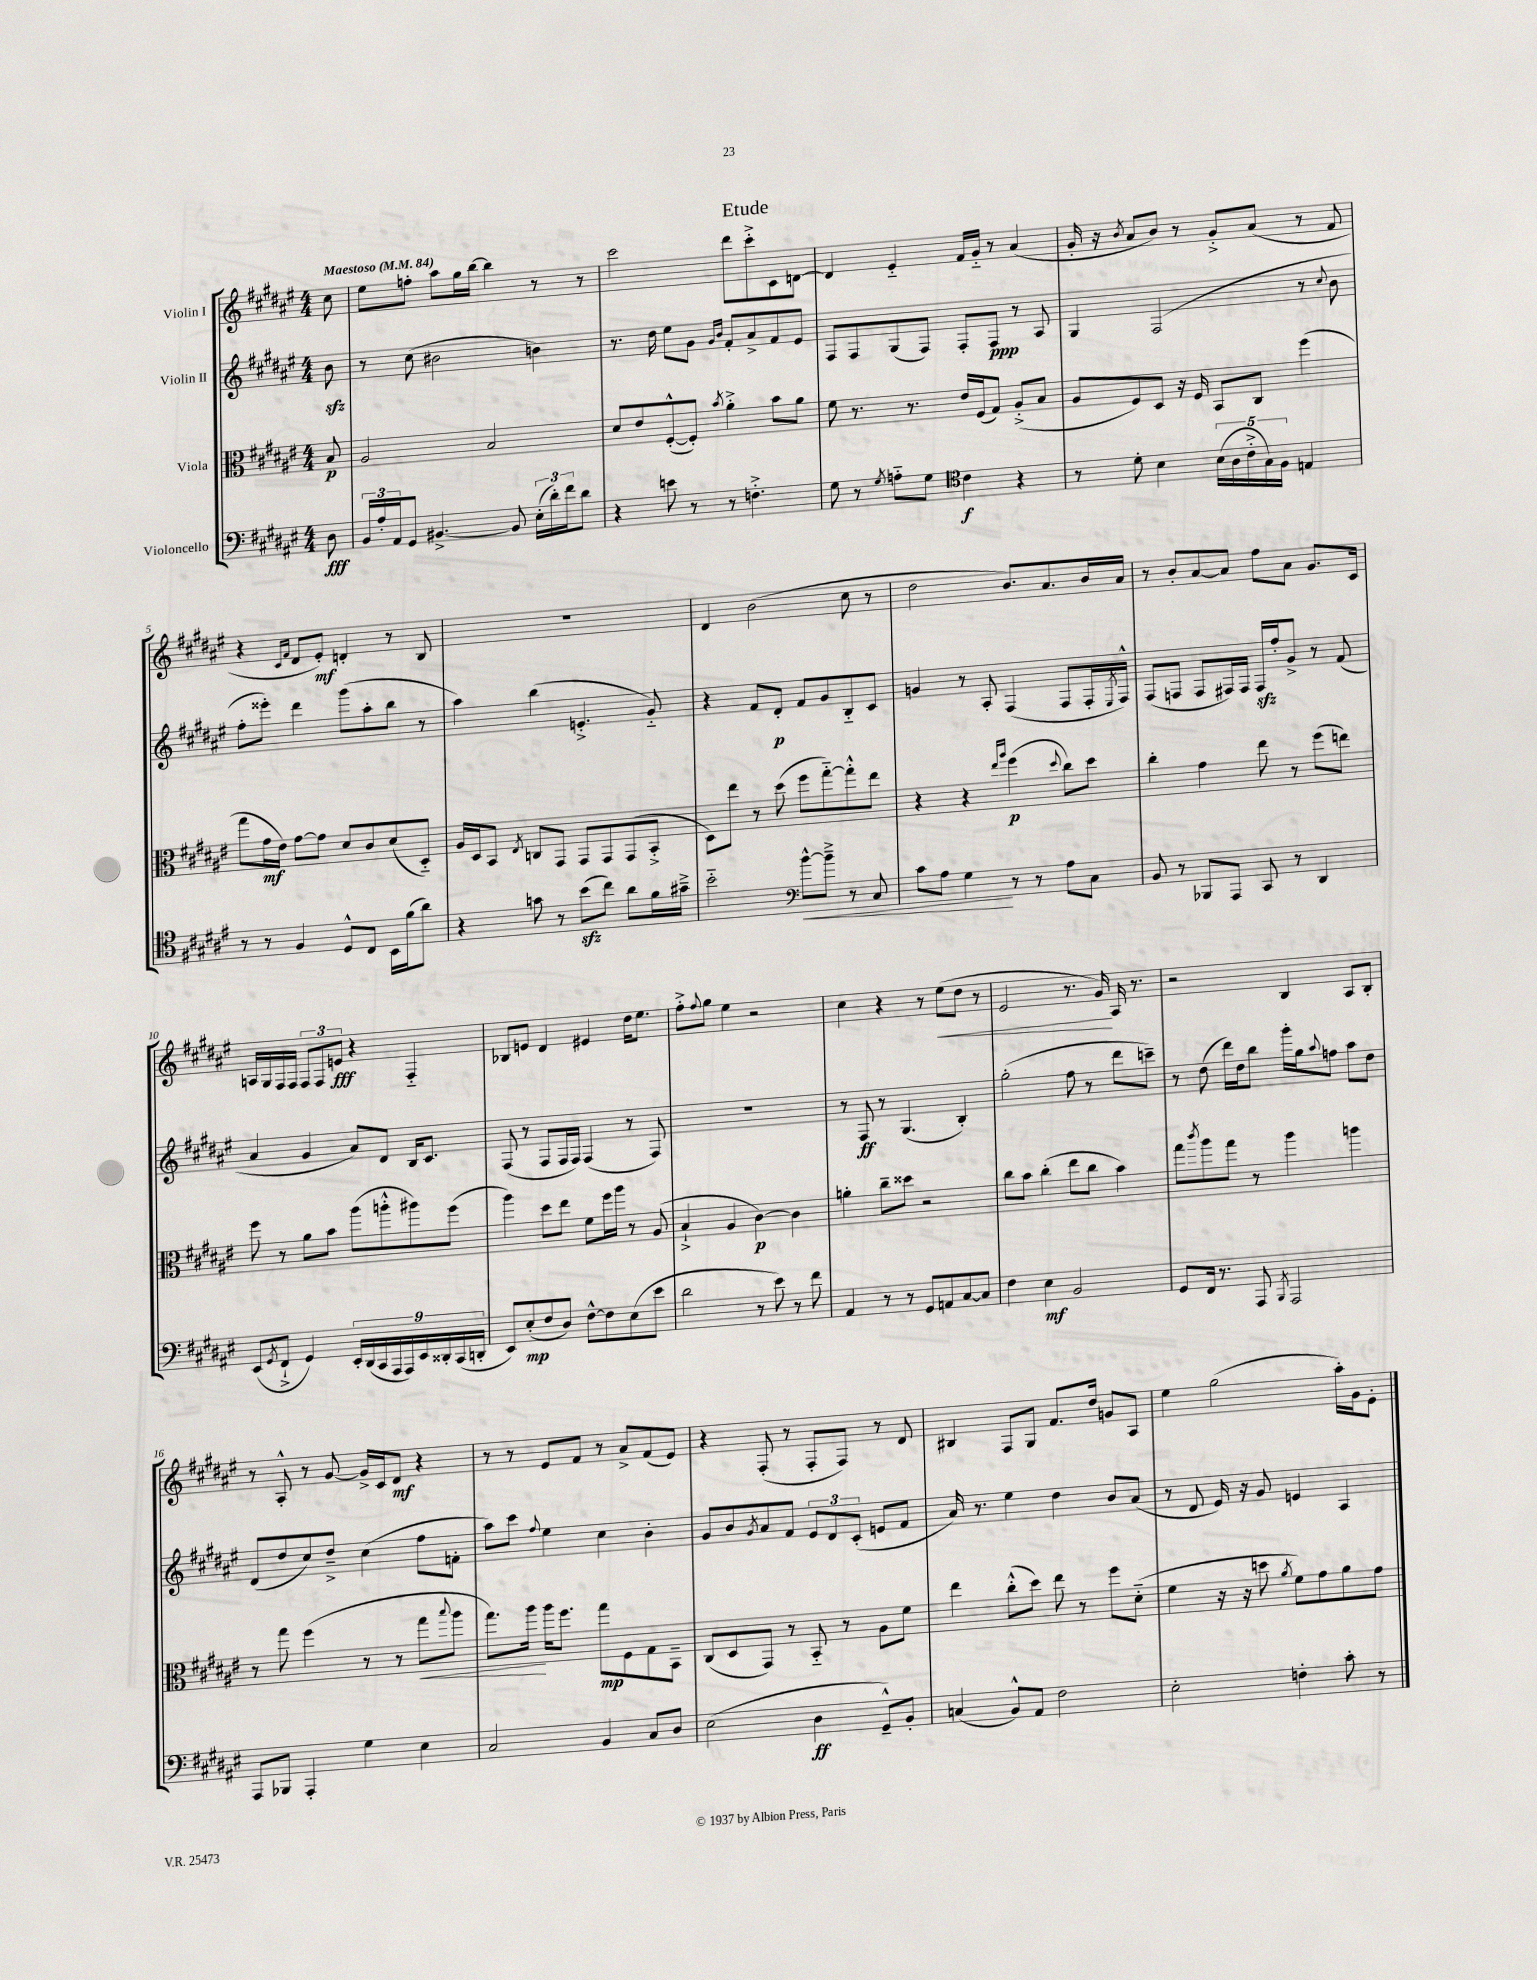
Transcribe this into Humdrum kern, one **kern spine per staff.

**kern	**kern	**kern	**kern
*staff4	*staff3	*staff2	*staff1
*clefF4	*clefC3	*clefG2	*clefG2
*k[f#c#g#d#a#e#]	*k[f#c#g#d#a#e#]	*k[f#c#g#d#a#e#]	*k[f#c#g#d#a#e#]
*M4/4	*M4/4	*M4/4	*M4/4
*MM84	*MM84	*MM84	*MM84
8D#	8B	8b	8cc#
=	=	=	=
24BB	2A#	8r	8ee#
24A#'	.	.	.
24AA#	.	.	.
8GG#	.	(8cc#	8ff'
[4.BB#^	.	2b#	8aa#
.	.	.	16gg#
.	.	.	[16bb
.	2B	.	4bb]
8BB#]	.	.	.
(24E#'	.	4b)	8r
24d#')	.	.	.
24f#	.	.	.
8d#	.	.	8r
=	=	=	=
4r	8d#	8.r	2ccc#
.	8e#	.	.
.	.	16dd#	.
8e	([8F#'^^	8ee#	.
8r	8F#'])	8g#	.
.	.	16qqg#	.
.	8qb	16qqb	.
8r	4a#'^	8f#'	8ddd#
4.F'^	.	8a#^	8ccc#'^
.	8b	8f#	8c#
.	8a#	8e#	[8d
=	=	=	=
8G#	8f#	8F#	4d]
8r	8.r	8F#	.
8qG#	.	.	.
8A'~	.	(8G#	4e#'~
.	8.r	.	.
8G#	.	8F#)	.
*clefC4	*	*	*
4c#	16e#	8F#'	16f#
.	(16F#	.	16g#'~
.	8G#)	8F#	8r
4r	(8A#'^	8r	(4a#
.	8B	8A#	.
=	=	=	=
8r	8A#	4G#	16g#'
.	.	.	16r
.	.	.	8qb
8d#'	8F#)	.	8a#
4B	8D#	(2F#	8b)
.	16r	.	8r
.	16F#	.	.
(20B	8BB	.	8g#'^
20A#	.	.	.
20c#'^	.	.	.
.	8C#	.	(8a#
20G#)	.	.	.
20F#	.	.	.
4E	(4ff#	8r	8r
.	.	8qqcc#	.
.	.	8b	8f#
=	=	=	=
8r	8gg#	8ff#'	4r
8r	16g#	8eee##')	.
.	16e#)	.	.
.	.	.	16qqc#
.	.	.	16qqf#
4F#	[8g#	4ddd#	8d#
.	8g#]	.	8e#')
8D#^^	8d#	(8ggg#	4d'
8C#	8c#	8aa#'	.
16BB	(8d#	8bb	8r
(16f#	.	.	.
8a#)	8D#'~)	8r	8B
=	=	=	=
4r	16A#	4aa#)	1r
.	16D#	.	.
.	8BB	.	.
.	8qE#	.	.
8g	8C	(4bb	.
8r	8GG#	.	.
(8b	8GG#	4.e'^	.
8cc#)	8GG#	.	.
8a#	(8GG#	.	.
16f#	8BB'^	8g#'~)	.
16g#~^	.	.	.
=	=	=	=
2b'~	8D#)	4r	4d#
.	8ee#	.	.
.	8r	8f#	(2b
.	(8dd#	8d#'	.
*clefF4	*	*	*
[8b^^	8ff#	8f#	.
8b~^]	[8gg#'~)	8g#	.
8r	8gg#'^^]	8B'~	8cc#
8C#	8ee#	8c#	8r
=	=	=	=
8c#	4r	4g	2dd#
8A#	.	.	.
4G#	4r	8r	.
.	.	8A#'	.
.	16qqee#	.	.
.	16qqaa#	.	.
8r	(4ff#	(4F#	8.b)
8r	.	.	.
.	.	.	8.a#
.	8qqdd#	.	.
8A#	8cc#)	8F#	.
8C#	8dd#	16F#'	16b
.	.	8qE#	.
.	.	16F#^^)	16a#
=	=	=	=
8BB	4cc#'	(8F#	8r
8r	.	8F	8b'
8BBB-	4g#	8F	[8a#
8AAA#	.	16F#)	8a#]
.	.	16F#	.
8CC#	8ee#	16F#	8ff#
.	.	16ff#'	.
8r	8r	8g#^	8a#
4DD#	(8ff#	8r	8.g#
.	8ee)	(8f#	.
.	.	.	16c#
=	=	=	=
(8EE#	8ff#	4a#	16A
.	.	.	16G#
8qGG#	.	.	.
8FF#`^	8r	.	16F#
.	.	.	16F#
4GG#)	8a#	4g#	12F#
.	.	.	12F#
.	8b	.	.
.	.	.	12e
18EE#'	(8aa#	8a#)	4r
(18DD#	.	.	.
18CC#	.	.	.
.	8aa'^^	8d#	.
18AAA#	.	.	.
18AAA#)	.	.	.
.	8aa#)	16B	4F#'~
18EE#	.	.	.
.	.	8.c#	.
18DD##'	.	.	.
.	(8ff#	.	.
(18CC#	.	.	.
18DD'	.	.	.
=	=	=	=
8EE#)	4aa#)	(8F#	8B-
(8E#'	.	8r	8e
8F#	8dd#	8F#	4d#
8D#)	8ee#	16F#	.
.	.	16F#)	.
[8F#^^	8f#	(4F#	4e#
8F#]	16ff#	.	.
.	16aa#	.	.
(8E#	8r	8r	16dd#
.	.	.	8.ee#
8e#	(8A#	8F#)	.
=	=	=	=
2d#	4B`^	1r	8ff#'^
.	.	.	8qqff#
.	.	.	8gg#
.	4A#	.	4ee#
8r	[4c#)	.	2r
8e#)	.	.	.
8r	4c#]	.	.
8f#	.	.	.
=	=	=	=
4AA#	4a'	8r	4cc#
.	.	8F#	.
8r	8cc#~	8r	4r
8r	8dd##	(4.G#	.
8GG#	2r	.	8r
8AA	.	.	(8ee#
[8C#	.	4B')	8dd#
8C#]	.	.	8r
=	=	=	=
4F#	8cc#	(2gg#'	2e#
.	8b	.	.
4E#	(4cc#'	.	.
2BB	8ee#	8ff#	8.r
.	8cc#	8r	.
.	.	.	16g#)
.	4b)	8ddd#	16A#
.	.	.	8.r
.	.	8ccc~)	.
=	=	=	=
8GG#	8gg#	8r	2r
.	8qccc#	.	.
16FF#	8aa#	(8dd#	.
8.r	.	.	.
.	8gg#	16ddd#)	.
.	.	16dd#	.
8AAA#	8r	8bb	.
8qBBB	.	.	.
2AAA#	4aa#	16ggg#'	4B
.	.	16gg#	.
.	.	8qqaa#	.
.	.	8ff	.
.	4aa	8aa#	8A#
.	.	8dd#	8B'
=	=	=	=
8AAA#	8r	(8d#	8r
8BBB-	8gg#	8dd#	8A#'^^
4AAA#'	(4ff#	8cc#)	8r
.	.	8dd#~^	[8g#
4G#	8r	(4cc#	16g#^]
.	.	.	16c#
.	8r	.	8d#
4E#	8gg#	8ff#	4r
.	8qqbb	.	.
.	8aa#	8f'	.
=	=	=	=
2C#	8.gg#)	8aa#)	8r
.	.	8ccc#	8r
.	16aa#	.	.
.	.	8qqff#	.
.	16aa#	4ee#	8e#
.	8.ff#	.	.
.	.	.	8f#
4BB	8gg#	4cc#	8r
.	8F#	.	8a#^
8C#	8G#	4b'	(8f#
8D#	8BB~	.	8e#)
=	=	=	=
(2E#	(8C#	8g#	4r
.	8D#	8b	.
.	.	8qg#	.
.	8GG#)	8a#	(8F#'
.	8r	8f#	8r
4D#	8BB'~	12e#	8F#'
.	.	12d#	.
.	8r	.	8F#)
.	.	(12c#'	.
8GG#~^^)	8A#	8e	8r
8BB'	8f#	8f#	8d#
=	=	=	=
(4C	4ee#	16a#)	4B#
.	.	8.r	.
8BB^^)	(8cc#'^^	4ee#	8F#
8AA#	8dd#)	.	8G#
2F#	8ee#	4dd#	8.f#
.	8r	.	.
.	.	.	16dd#
.	8ff#	8b	8g
.	(8d#'~	(8a#	8A#
=	=	=	=
2E#'	4f#	8r	4ee#
.	.	8d#	.
.	16r	16e#)	(2gg#
.	16r	16r	.
.	8dd	8g#	.
.	8qa#	.	.
4F'	8f#)	4e	.
.	8g#	.	.
8c#'	8a#	4A#	16aa#')
.	.	.	16g#
8r	8g#	.	8e#'
==	==	==	==
*-	*-	*-	*-
